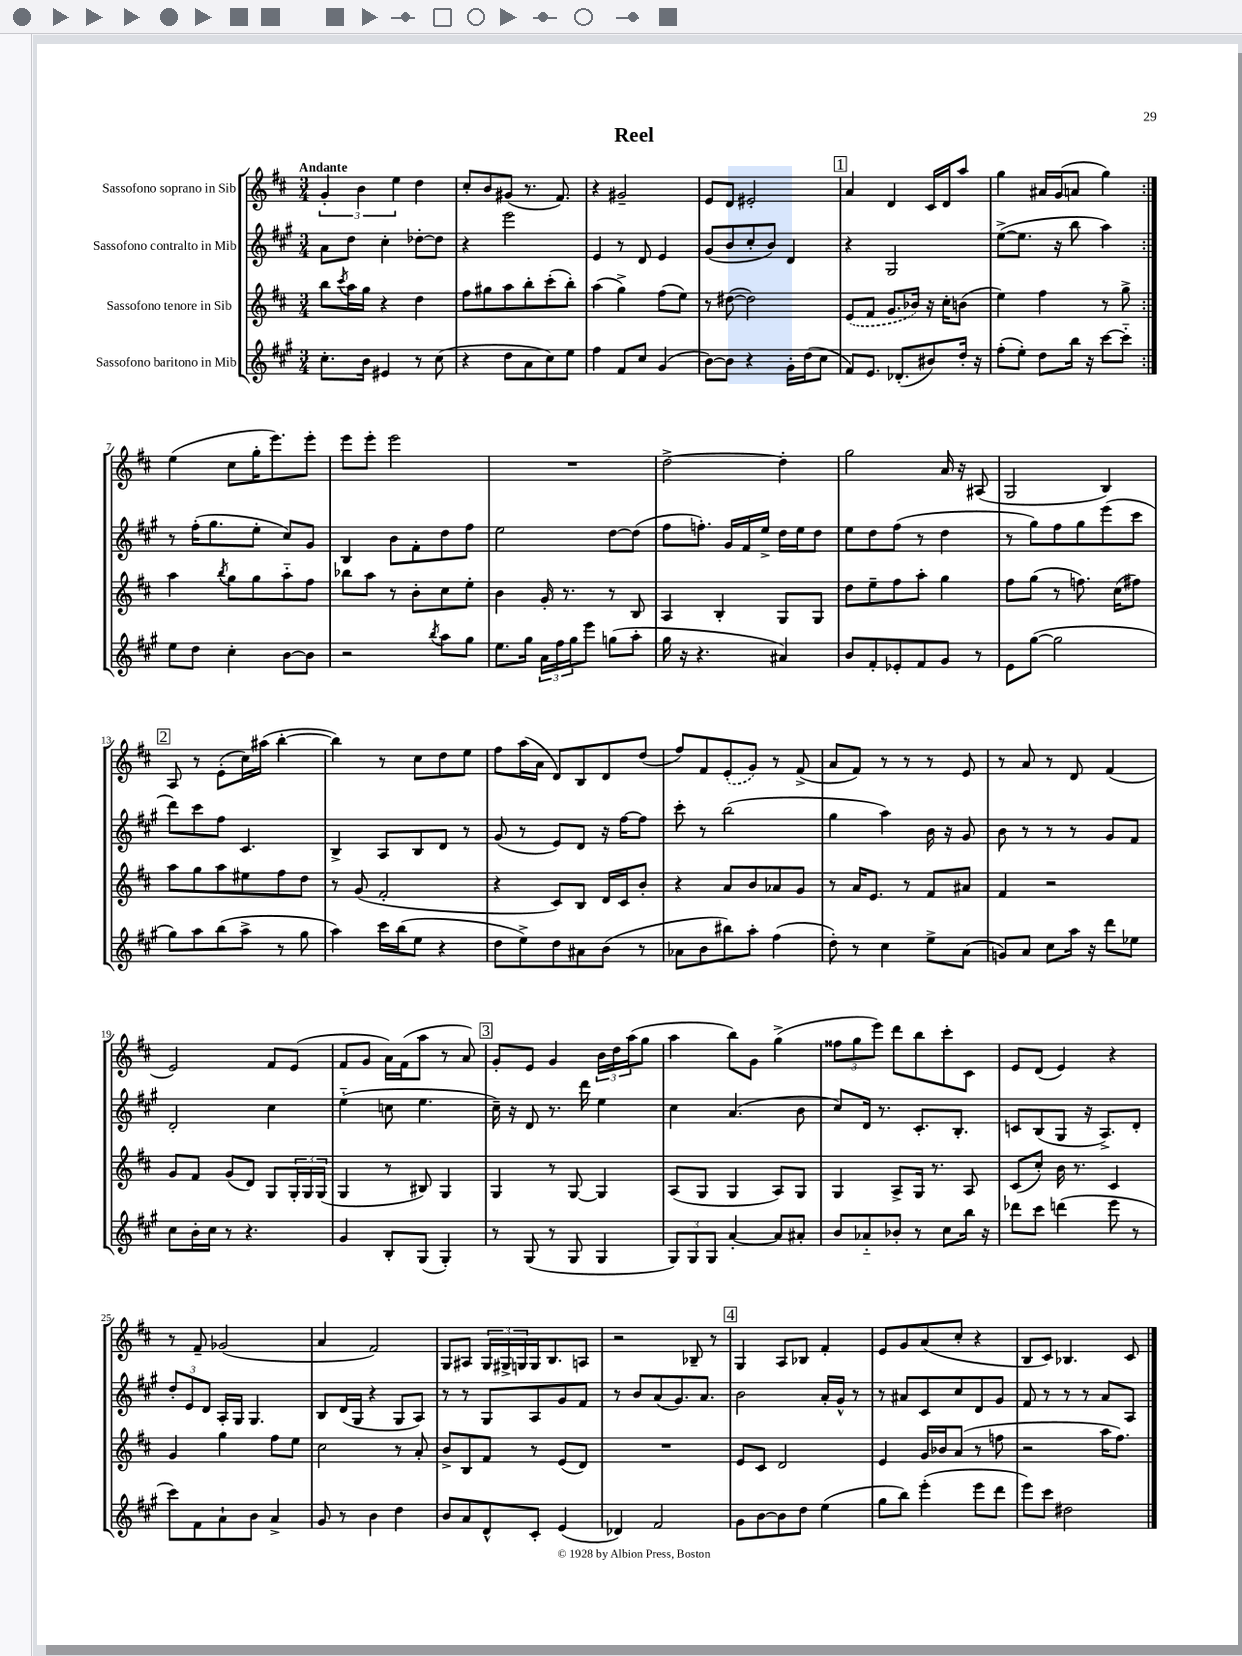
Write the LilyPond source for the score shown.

\header { title = "Reel" }
<<
\new StaffGroup <<
\new Staff = "s0" \with { instrumentName = "Sassofono soprano in Sib" } {
    \clef treble \key d \major \numericTimeSignature \time 3/4 \tempo "Andante"
    \repeat volta 2 { \tuplet 3/2 { g'4-. b'4 e''4 } d''4 |
    cis''8-. b'8 gis'8( r8. fis'8.) |
    r4 gis'2-- |
    e'8 d'8 eis'2-. |
    \mark \markup { \box "1" } a'4 d'4 cis'16 d'16 a''8 |
    g''4 ais'16 g'16( a'8 g''4) | }
    e''4( cis''8 g''16-. e'''8.) e'''8-. |
    e'''8 e'''8-. e'''2 |
    R2. |
    d''2~-> d''4-. |
    g''2 a'16 r16 ais8( |
    g2 b4) |
    \mark \markup { \box "2" } a8 r8 e'8-.( cis''16) ais''16( b''4~-. |
    b''4) r8 cis''8 d''8 e''8 |
    fis''8 a''16( a'16 d'8) b8 d'8 d''8( |
    fis''8) fis'8 \once \slurDashed e'8-.( g'8) r8 fis'8->( |
    a'8 fis'8) r8 r8 r8 e'8 |
    r8 a'8 r8 d'8 fis'4( |
    e'2) fis'8 e'8( |
    fis'8 g'8 a'16) fis'16( a''8 r8 a'8) |
    \mark \markup { \box "3" } g'8-. e'8 g'4 \tuplet 3/2 { b'16 d''16 a''16( } g''8 |
    a''4 b''8) g'8 g''4->( |
    \tuplet 3/2 { fisis''8 g''8 e'''8) } d'''8 b''8 cis'''8-. cis'8 |
    e'8 d'8( e'4) r4 |
    r8 fis'8-- ges'2( |
    a'4 fis'2) |
    g8 ais8 \tuplet 3/2 { g16 gis16-> g16 } g16 b8. a8 |
    r2 bes8-- r8 |
    \mark \markup { \box "4" } g4 a8 bes8 fis'4-. |
    e'8 g'8 a'8( cis''8-. r4 |
    b8 cis'8) bes4. cis'8 \bar "|." |
}
\new Staff = "s1" \with { instrumentName = "Sassofono contralto in Mib" } {
    \clef treble \key a \major \numericTimeSignature \time 3/4
    \repeat volta 2 { a'8 d''8 cis''4-. des''8~-. des''8 |
    r4 e'''2 |
    e'4 r8 d'8 e'4 |
    gis'8( b'8 cis''8-. b'8) d'4 |
    \mark \markup { \box "1" } r4 gis2 |
    e''8~->( e''8. r16 b''8 a''4) | }
    r8 fis''16-.( gis''8. e''8-. cis''8) gis'8 |
    b4 b'8 fis'8-. d''8 fis''8 |
    e''2 d''8~ d''8( |
    fis''8 f''8.-.) gis'16 fis'16 e''16-> d''16 e''16 d''8 |
    e''8 d''8 fis''8( r8 d''4 |
    r8 gis''8) fis''8 gis''8 e'''8( cis'''8 |
    \mark \markup { \box "2" } d'''8) cis'''8 fis''8 cis'4. |
    b4-> a8 b8 d'8 r8 |
    gis'8( r8 e'8) d'8 r16 fis''16~ fis''8 |
    cis'''8-. r8 b''2( |
    gis''4 a''4) b'16 r16 gis'8 |
    b'8 r8 r8 r8 gis'8 fis'8 |
    d'2-. cis''4 |
    e''4-_( c''8 e''4. |
    \mark \markup { \box "3" } cis''16--) r16 d'8 r8. d'''16 e''4 |
    cis''4 a'4.( b'8 |
    cis''8) d'16 r8. cis'8.-. b8.-. |
    c'8 b8( gis8 r16 a8.->) d'8-. |
    \tuplet 3/2 { d''8-. e'8 d'8 } a16-. gis16 gis4. |
    b8 d'16( gis16 r4 gis8 a8) |
    r8 r8 gis8 a8 gis'8 fis'8 |
    r8 b'8 a'8( gis'8.) a'8. |
    \mark \markup { \box "4" } b'2 a'16-. gis'16-^ r8 |
    r8 ais'8 cis'8 cis''8 d'8 gis'8 |
    fis'8 r8 r8 r8 a'8 a8 \bar "|." |
}
\new Staff = "s2" \with { instrumentName = "Sassofono tenore in Sib" } {
    \clef treble \key d \major \numericTimeSignature \time 3/4
    \repeat volta 2 { b''8 \acciaccatura { cis'''8 } a''16 g''16 r4 d''4 |
    fis''8 gis''8 a''8 b''8-. cis'''8-.( b''8-.) |
    a''4( g''4->) fis''8( e''8) |
    r8 dis''8~( dis''2) |
    \mark \markup { \box "1" } \once \slurDashed e'8( fis'8 g'8. bes'16) r16 cis''16-. b'8( |
    e''4) fis''4 r8 g''8-> | }
    a''4 \acciaccatura { b''8 } g''8 g''8 a''8-_ fis''8 |
    bes''8 a''8 r8 b'8-. cis''8 e''8-. |
    b'4 g'16-. r8. r8 b8 |
    a4 b4-. g8 g8 |
    d''8 e''8-- fis''8 a''8-. g''4 |
    fis''8 g''8( r8 f''8.) cis''16( fis''8) |
    \mark \markup { \box "2" } a''8 g''8 a''8 eis''8 fis''8 d''8 |
    r8 g'8( fis'2-. |
    r4 cis'8) b8 d'16 cis'16 b'8-. |
    r4 a'8 b'8 aes'8 g'8 |
    r8 a'16 e'8. r8 fis'8 ais'8 |
    fis'4 r2 |
    g'8 fis'8 g'8( d'8) g8 \tuplet 3/2 { g16-. g16 g16( } |
    g4 r8 bis8) g4 |
    \mark \markup { \box "3" } g4 r8 g8~ g4 |
    a8( g8 g4 a8) g8 |
    g4 a8-> g16 r8. a8 |
    cis'8( cis''8-.) b'16 r8. cis'4 |
    g'4 g''4 fis''8 e''8 |
    cis''2 r8 a'8-. |
    b'8-> b8 fis'8 r8 e'8( d'8) |
    R2. |
    \mark \markup { \box "4" } e'8 cis'8 d'2 |
    e'4 g'16 bes'16 a'8( r8 f''8 |
    r2 a''16 fis''8.) \bar "|." |
}
\new Staff = "s3" \with { instrumentName = "Sassofono baritono in Mib" } {
    \clef treble \key a \major \numericTimeSignature \time 3/4
    \repeat volta 2 { cis''8.-. b'16 eis'4 r8 cis''8( |
    r4 d''8 a'8 cis''8) e''8 |
    fis''4 fis'8 cis''8 gis'4( |
    b'8~) b'8 r4 gis'16-. d''16( cis''8 |
    \mark \markup { \box "1" } fis'8) e'8. des'8.-.( bis'8) d''16-. r16 |
    fis''8-.( e''8-.) d''8 b''16 r16 cis'''8~ cis'''8-_ | }
    e''8 d''8 cis''4-. b'8~ b'8 |
    r2 \acciaccatura { b''8 } a''8 gis''8 |
    e''8. gis''16 \tuplet 3/2 { a'16 fis''16 gis''16 } e'''8 g''8( a''8-. |
    gis''16 r16 r4. ais'4) |
    b'8 fis'8-. ees'8-. fis'8 gis'8 r8 |
    e'8 gis''8~( gis''2 |
    \mark \markup { \box "2" } gis''8) a''8 b''8( a''8-> r8 gis''8 |
    a''4) cis'''16 b''16( e''8 r4 |
    d''8 e''8->) d''8 ais'8 b'8( r8 |
    aes'8 b'8 bis''8) a''8-. fis''4( |
    d''8-.) r8 cis''4 e''8-> a'8( |
    g'8) a'8 cis''8 a''16 r16 d'''8 ees''8 |
    cis''8 b'16-. cis''16 r8 r4. |
    gis'4 b8-. gis8( gis4-.) |
    \mark \markup { \box "3" } r8 gis8( r8 gis8 gis4 |
    \tuplet 3/2 { gis8) gis8 gis8 } a'4~-. a'8 ais'8-. |
    b'8 aes'8-_ bes'8-. r8 cis''8 b''16 r16 |
    des'''8 cis'''8 d'''4( e'''8 r8 |
    cis'''8) fis'8 a'8-! b'8 a'4-> |
    gis'8 r8 b'4 d''4 |
    b'8 a'8 d'8-^ cis'8-. e'4( |
    des'4) fis'2 |
    \mark \markup { \box "4" } gis'8 b'8~ b'8 d''8 e''4( |
    gis''8 b''8) e'''4-.( e'''8 d'''8 |
    e'''8) cis'''8 dis''2 \bar "|." |
}
>>
>>
